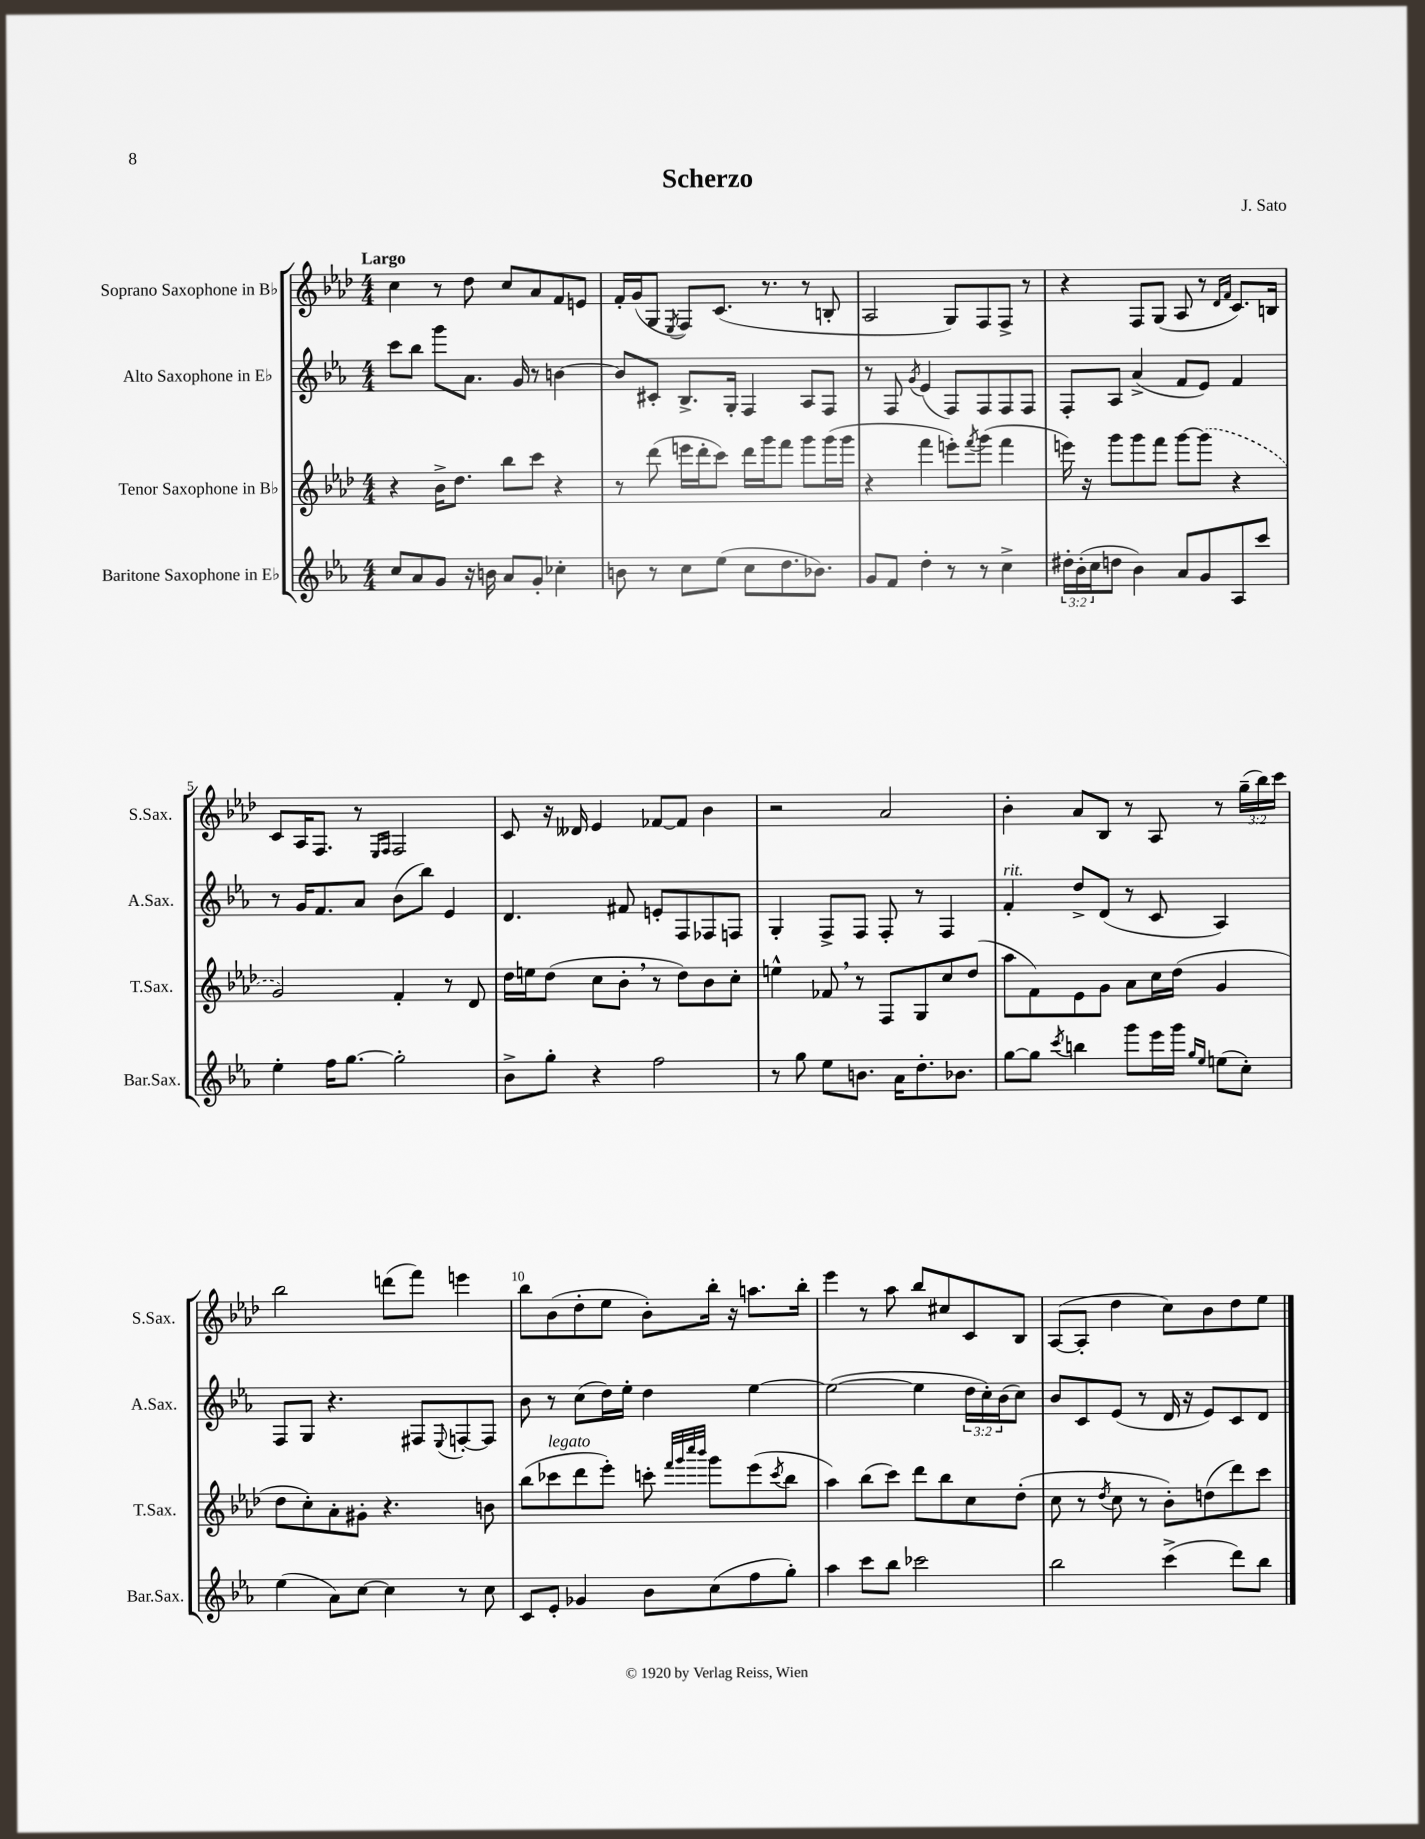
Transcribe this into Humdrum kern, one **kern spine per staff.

**kern	**kern	**kern	**kern
*part4	*part3	*part2	*part1
*staff4	*staff3	*staff2	*staff1
*I"Baritone Saxophone in E♭	*I"Tenor Saxophone in B♭	*I"Alto Saxophone in E♭	*I"Soprano Saxophone in B♭
*I'Bar.Sax.	*I'T.Sax.	*I'A.Sax.	*I'S.Sax.
*clefG2	*clefG2	*clefG2	*clefG2
*k[b-e-a-]	*k[b-e-a-d-]	*k[b-e-a-]	*k[b-e-a-d-]
*M4/4	*M4/4	*M4/4	*M4/4
=1	=1	=1	=1
!	!	!	!LO:TX:a:B:t=Largo
8cc/L	4r	8ccc\L	4cc\
8a-/	.	8bb-\J	.
8g/J	16b-^\KL	8ggg\L	8r
.	8.dd-\J	.	.
16r	.	8.a-\J	8dd-\
16bn\	.	.	.
8a-/L	8bb-\L	.	8cc/L
.	.	16g/	.
8g'/J	8ccc\J	8r	8a-/
4cc-X'\	4r	[4bn\	8f/
.	.	.	8en/J
=2	=2	=2	=2
8bn\	8r	8b/L]	16f'/LL
.	.	.	(16g/J
8r	(8ddd-\	8c#X'/J	8G/J
.	.	.	8qE-/
8cc\L	16eeen\LL	8.B-^/L	8F/L)
.	16ddd-'\J	.	.
(8ee-\J	8ccc\J)	.	(8.c/J
.	.	16G'/Jk	.
8cc\L	16ddd-\LL	4F/	.
.	16ggg\J	.	8.r
8.dd\	8fff\J	.	.
.	8ggg\L	8A-/L	8r
8.b-X\J)	.	.	.
.	(16ggg\L	8F/J	8Bn'/
.	16ggg\JJ	.	.
=3	=3	=3	=3
8g/L	4r	8r	2A-/
8f/J	.	8F/	.
.	.	8qg/	.
4dd'\	4fff\	(4e-/	.
8r	8eeen'\L)	8F/L)	8G/L)
.	8qfff/	.	.
8r	(8ggg\J	8F/	8F/
4cc^\	4fff\	8F/	8F^/J
.	.	8F/J	8r
=4	=4	=4	=4
24dd#X'\LL	16eeen\)	8F'/L	4r
(24b-'\	.	.	.
.	16r	.	.
24cc\J	.	.	.
8ddn\J	8ggg\L	8A-/J	.
4b-\)	8ggg\	(4a-^/	8F/L
.	8fff\J	.	(8G/J
8a-/L	[8ggg\L	8f/L	8A-/
8g/	(8ggg\J]	8e-/J)	8r
.	.	.	16qqd-/LL
.	.	.	16qqf/JJ
8A-/	4r	4f/	8.c/L)
8ccc/J	.	.	.
.	.	.	16Bn/Jk
!!LO:LB:g=z
=5	=5	=5	=5
4ee-'\	2g/)	8r	8c/L
.	.	16g/KL	16A-/K
.	.	8.f/	8.F/J
16ff\KL	.	.	.
[8.gg\J	.	.	.
.	.	8a-/J	8r
.	.	.	16qqE-/LL
.	.	.	16qqF/JJ
2gg'\]	4f'/	(8b-\L	2F/
.	.	8bb-\J)	.
.	8r	4e-/	.
.	8d-/	.	.
=6	=6	=6	=6
8b-^\L	16dd-\LL	4.d/	8c/
.	16een\J	.	.
8gg'\J	(8dd-\J	.	16r
.	.	.	16d--X/
4r	8cc\L	.	4e-/
.	8b-',\J	8f#X/	.
2ff\	8r	8en'/L	[8f-X/L
.	8dd-\L)	8F/	8f-/J]
.	8b-\	8F-X/	4b-\
.	8cc'\J	8Fn/J	.
=7	=7	=7	=7
8r	4een^^\	4G'/	2r
8gg\	.	.	.
8ee-\L	8f-X,/	8F^/L	.
8.bn\J	8r	8F/J	.
.	8F/L	8F'/	2a-/
16a-\KL	.	.	.
8.dd'\	8G/	8r	.
.	8cc/	4F/	.
8.b-X\J	.	.	.
.	(8dd-/J	.	.
=8	=8	=8	=8
!	!	!LO:TX:a:i:t=rit.	!
[8gg\L	8aa-\L	4f'/	4b-'\
8gg\J]	8f\)	.	.
8qccc/	.	.	.
4bbn\	8e-\	8dd^/L	8a-/L
.	8g\J	(8d/J	8B-/J
8ggg\L	8a-\L	8r	8r
16eee-\L	16cc\L	8c/	8A-/
16ggg\JJ	(16dd-\JJ	.	.
16qqgg/LL	.	.	.
16qqee-/JJ	.	.	.
(8een\L	4g/	4A-/)	8r
8cc'\J)	.	.	(24gg~\LL
.	.	.	24bb-\)
.	.	.	24ccc\JJ
!!LO:LB:g=z
=9	=9	=9	=9
(4ee-\	8dd-\L	8F/L	2bb-\
.	8cc'\)	8G/J	.
8a-\L)	8a-'\	4.r	.
[8cc\J	8g#X'\J	.	.
4cc\]	4.r	.	(8dddn\L
.	.	8F#X/L	8fff\J)
.	.	8qqE-/	.
8r	.	[8Fn'/	4eeen\
8cc\	8bn\	8F/J]	.
=10	=10	=10	=10
8c/L	(8bb-\L	8b-\	8bb-\L
!	!LO:TX:a:i:t=legato	!	!
8e-'/J	8ccc-X\	8r	(8b-\
4g-X/	8ddd-\	(8cc\L	8dd-'\
.	8eee-'\J)	16dd\L)	8ee-\J
.	.	16ee-'\JJ	.
8b-\L	8cccn'\	4dd\	8b-'\L)
.	32qqfff/LLL	.	.
.	32qqggg/	.	.
.	32qqcccc/	.	.
.	32qqbbb-/JJJ	.	.
(8cc\	8ggg\L	.	16bb-'\Jk
.	.	.	16r
8ff\	(8eee-\	[4ee-\	8.aan\L
.	8qccc/	.	.
8gg'\J)	8bb-\J	.	.
.	.	.	16bb-'\Jk
=11	=11	=11	=11
4aa-\	4aa-\)	(2ee-\_	4eee-\
8ccc\L	(8bb-\L	.	8r
8bb-\J	8ccc\J)	.	8aa-\
2ccc-X\	8ddd-\L	4ee-\]	8bb-/L
.	8bb-\	.	8cc#X/
.	8cc\	24dd\LL	8c/
.	.	24cc'\)	.
.	.	(24b-\J	.
.	(8dd-'\J	8cc\J)	8B-/J
=12	=12	=12	=12
2bb-\	8cc\	8b-/L	([8A-/L
.	8r	8c/	8A-'/J]
.	8qdd-/	.	.
.	8cc\	(8e-/J	4dd-\
.	8r	8r	.
(4ccc^\	8b-'\L)	16d/	8cc\L)
.	.	16r	.
.	(8ddn\	8e-/L)	8b-\
8ddd\L)	8ddd-\)	8c/	8dd-\
8bb-\J	8ccc\J	8d/J	8ee-\J
==	==	==	==
*-	*-	*-	*-
